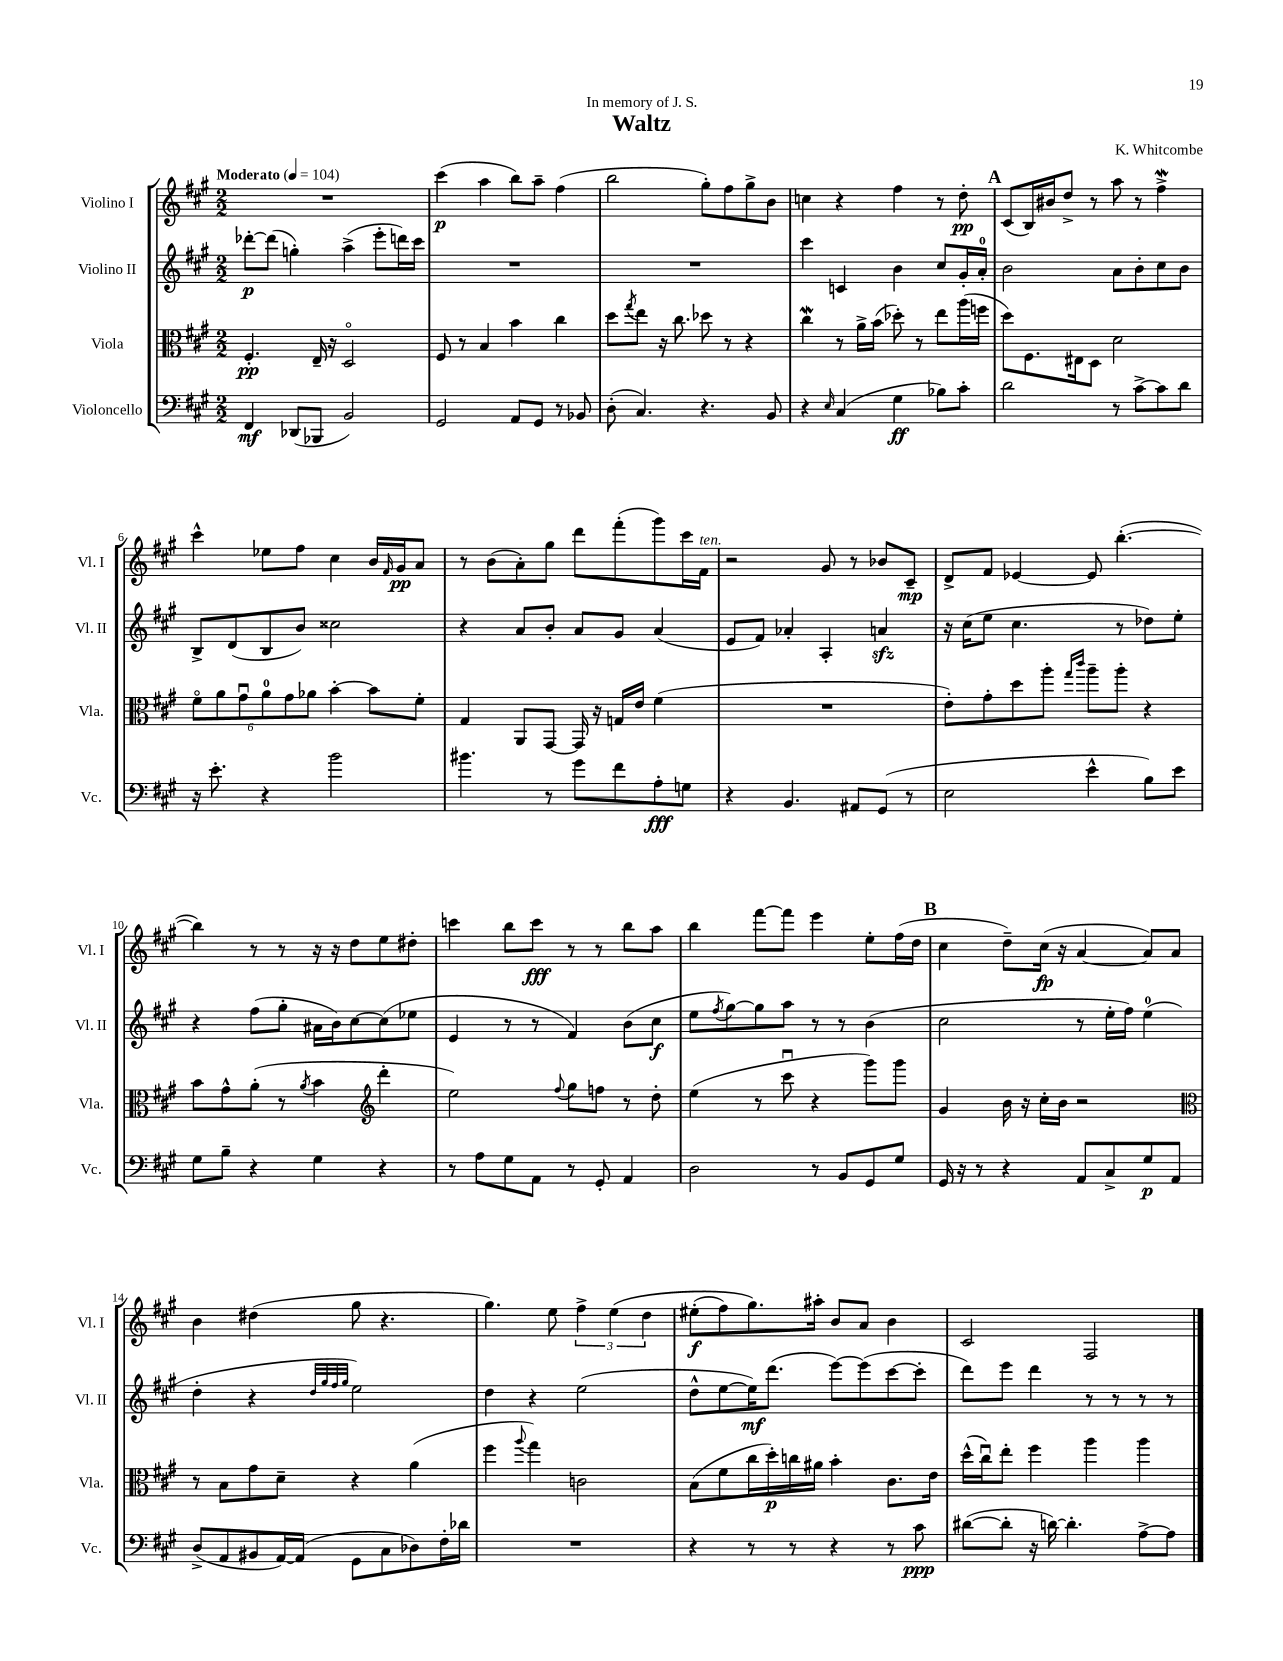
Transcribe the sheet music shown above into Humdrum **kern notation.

**kern	**kern	**kern	**kern
*staff4	*staff3	*staff2	*staff1
*clefF4	*clefC3	*clefG2	*clefG2
*k[f#c#g#]	*k[f#c#g#]	*k[f#c#g#]	*k[f#c#g#]
*M2/2	*M2/2	*M2/2	*M2/2
*MM104	*MM104	*MM104	*MM104
4FF#	4.F#'	[8ddd-'	1r
.	.	(8ddd-]	.
(8DD-	.	4gg')	.
8BBB-	16E~	.	.
.	16r	.	.
2BB)	2Do	(4aa^	.
.	.	8eee'	.
.	.	16ddd)	.
.	.	16ccc#	.
=	=	=	=
2GG#	8F#	1r	(4ccc#
.	8r	.	.
.	4B	.	4aa
8AA	4b	.	8bb)
8GG#	.	.	8aa~
8r	4cc#	.	(4ff#
8BB-	.	.	.
=	=	=	=
(8D'	8dd	1r	2bb
.	8qgg#	.	.
4.C#)	8ee	.	.
.	16r	.	.
.	8.cc#	.	.
4.r	8dd-	.	8gg#')
.	8r	.	8ff#
.	4r	.	8gg#^
8BB	.	.	8b
=	=	=	=
4r	4cc#	4ccc#	4cc
16qqE	.	.	.
(4C#	8r	4c	4r
.	16a^	.	.
.	(16b	.	.
4G#	8dd-')	4b	4ff#
.	8r	.	.
8B-)	8ee	8cc#	8r
8c#'	(16aa	16g#'	8dd'
.	16ff	16a'	.
=	=	=	=
2d	8dd)	2b	(8c#
.	8.F#	.	16B)
.	.	.	16b#
.	.	.	8dd^
.	16E#	.	.
.	8D	.	8r
8r	2d	8a	8aa
[8c#^	.	8b'	8r
8c#]	.	8cc#	4ff#^
8d	.	8b	.
=	=	=	=
16r	12f#o	8B^	4ccc#^^
8.e'	.	.	.
.	12a	.	.
.	.	(8d	.
.	12g#u	.	.
4r	12a	8B	8ee-
.	12g#	.	.
.	.	8b)	8ff#
.	12a-	.	.
2b	[4b'	2cc##	4cc#
.	8b]	.	16b
.	.	.	16qqf#
.	.	.	16g#
.	8f#'	.	8a
=	=	=	=
4.b#	4G#	4r	8r
.	.	.	(8b
.	8AA	8a	8a')
8r	[8GG#	8b'	8gg#
8g#	16GG#]	8a	8ddd
.	16r	.	.
8f#	16G	8g#	(8fff#'
.	16e	.	.
8A'	(4f#	(4a	8ggg#)
8G	.	.	16ccc#
.	.	.	16f#
=	=	=	=
4r	1r	8e	2r
.	.	8f#)	.
4.BB	.	4a-'	.
.	.	4A'	8g#
8AA#	.	.	8r
(8GG#	.	4a	8b-
8r	.	.	8c#~
=	=	=	=
2E	8e')	16r	8d^
.	.	(16cc#	.
.	8g#'	8ee	8f#
.	8dd	4.cc#	[4e-
.	8aa'	.	.
.	16qqgg#	.	.
.	16qqccc#	.	.
4e^^	8aa~	.	8e-]
.	8aa'	8r	([4.bb'
8B)	4r	8dd-)	.
8e	.	8ee'	.
=	=	=	=
8G#	8b	4r	4bb])
8B~	8g#^^	.	.
4r	(8a'	(8ff#	8r
.	8r	8gg#'	8r
.	8qa	.	.
4G#	4b	16a#	16r
.	.	16b)	16r
.	.	[8cc#	8dd
*	*clefG2	*	*
4r	4ddd'	(8cc#]	8ee
.	.	8ee-	8dd#'
=	=	=	=
8r	2ee)	4e	4ccc
8A	.	.	.
8G#	.	8r	8bb
8AA	.	8r	8ccc
.	8qqff#	.	.
8r	8gg#	4f#)	8r
8GG#'	8ff	.	8r
4AA	8r	(8b	8bb
.	8dd'	8cc#	8aa
=	=	=	=
2D	(4ee	8ee	4bb
.	.	8qff#	.
.	.	[8gg#)	.
.	8r	8gg#]	[8fff#
.	8ccc#u	8aa	8fff#]
8r	4r	8r	4eee
8BB	.	8r	.
8GG#	8ggg#)	(4b	8ee'
8G#	8ggg#	.	(16ff#
.	.	.	16dd
=	=	=	=
16GG#	4g#	2cc#	4cc#
16r	.	.	.
8r	.	.	.
4r	16b	.	8dd~)
.	16r	.	.
.	16cc#'	.	(16cc#
.	16b	.	16r
8AA	2r	8r	[4a
8C#^	.	16ee'	.
.	.	16ff#)	.
8G#	.	(4ee	8a])
8AA	.	.	8a
=	=	=	=
*	*clefC3	*	*
(8D^	8r	4dd'	4b
8AA	8B	.	.
8BB#	8g#	4r	(4dd#
[16AA)	8d~	.	.
(16AA]	.	.	.
.	.	32qqdd	.
.	.	32qqgg#	.
.	.	32qqff#	.
.	.	32qqgg#	.
8GG#	4r	2ee)	8gg#
8C#	.	.	4.r
8D-)	(4a	.	.
16F#'	.	.	.
16d-	.	.	.
=	=	=	=
1r	4ff#	4dd	4.gg#)
.	8qqaa	.	.
.	4gg#)	4r	.
.	.	.	8ee
.	2c	(2ee	6ff#^
.	.	.	&(6ee
.	.	.	6dd
=	=	=	=
4r	(8B	8dd^^	(8ee#'
.	8f#	[8ee	8ff#)
8r	16cc#	16ee])	8.gg#&)
.	16dd')	(8.ddd	.
8r	16cc	.	.
.	16a#	.	16aa#'
4r	4b'	[8eee)	8b
.	.	(8eee]	8a
8r	8.c#	[8ccc#	4b
8c#	.	8ccc#']	.
.	16e	.	.
=	=	=	=
([8d#	(16dd^^	8ddd)	2c#
.	16cc#u)	.	.
8d#']	8ee'	8eee	.
16r	4ff#	4ddd	.
[16d)	.	.	.
4.d']	.	.	.
.	4aa	8r	2F#
.	.	8r	.
[8A^	4aa	8r	.
8A]	.	8r	.
==	==	==	==
*-	*-	*-	*-
